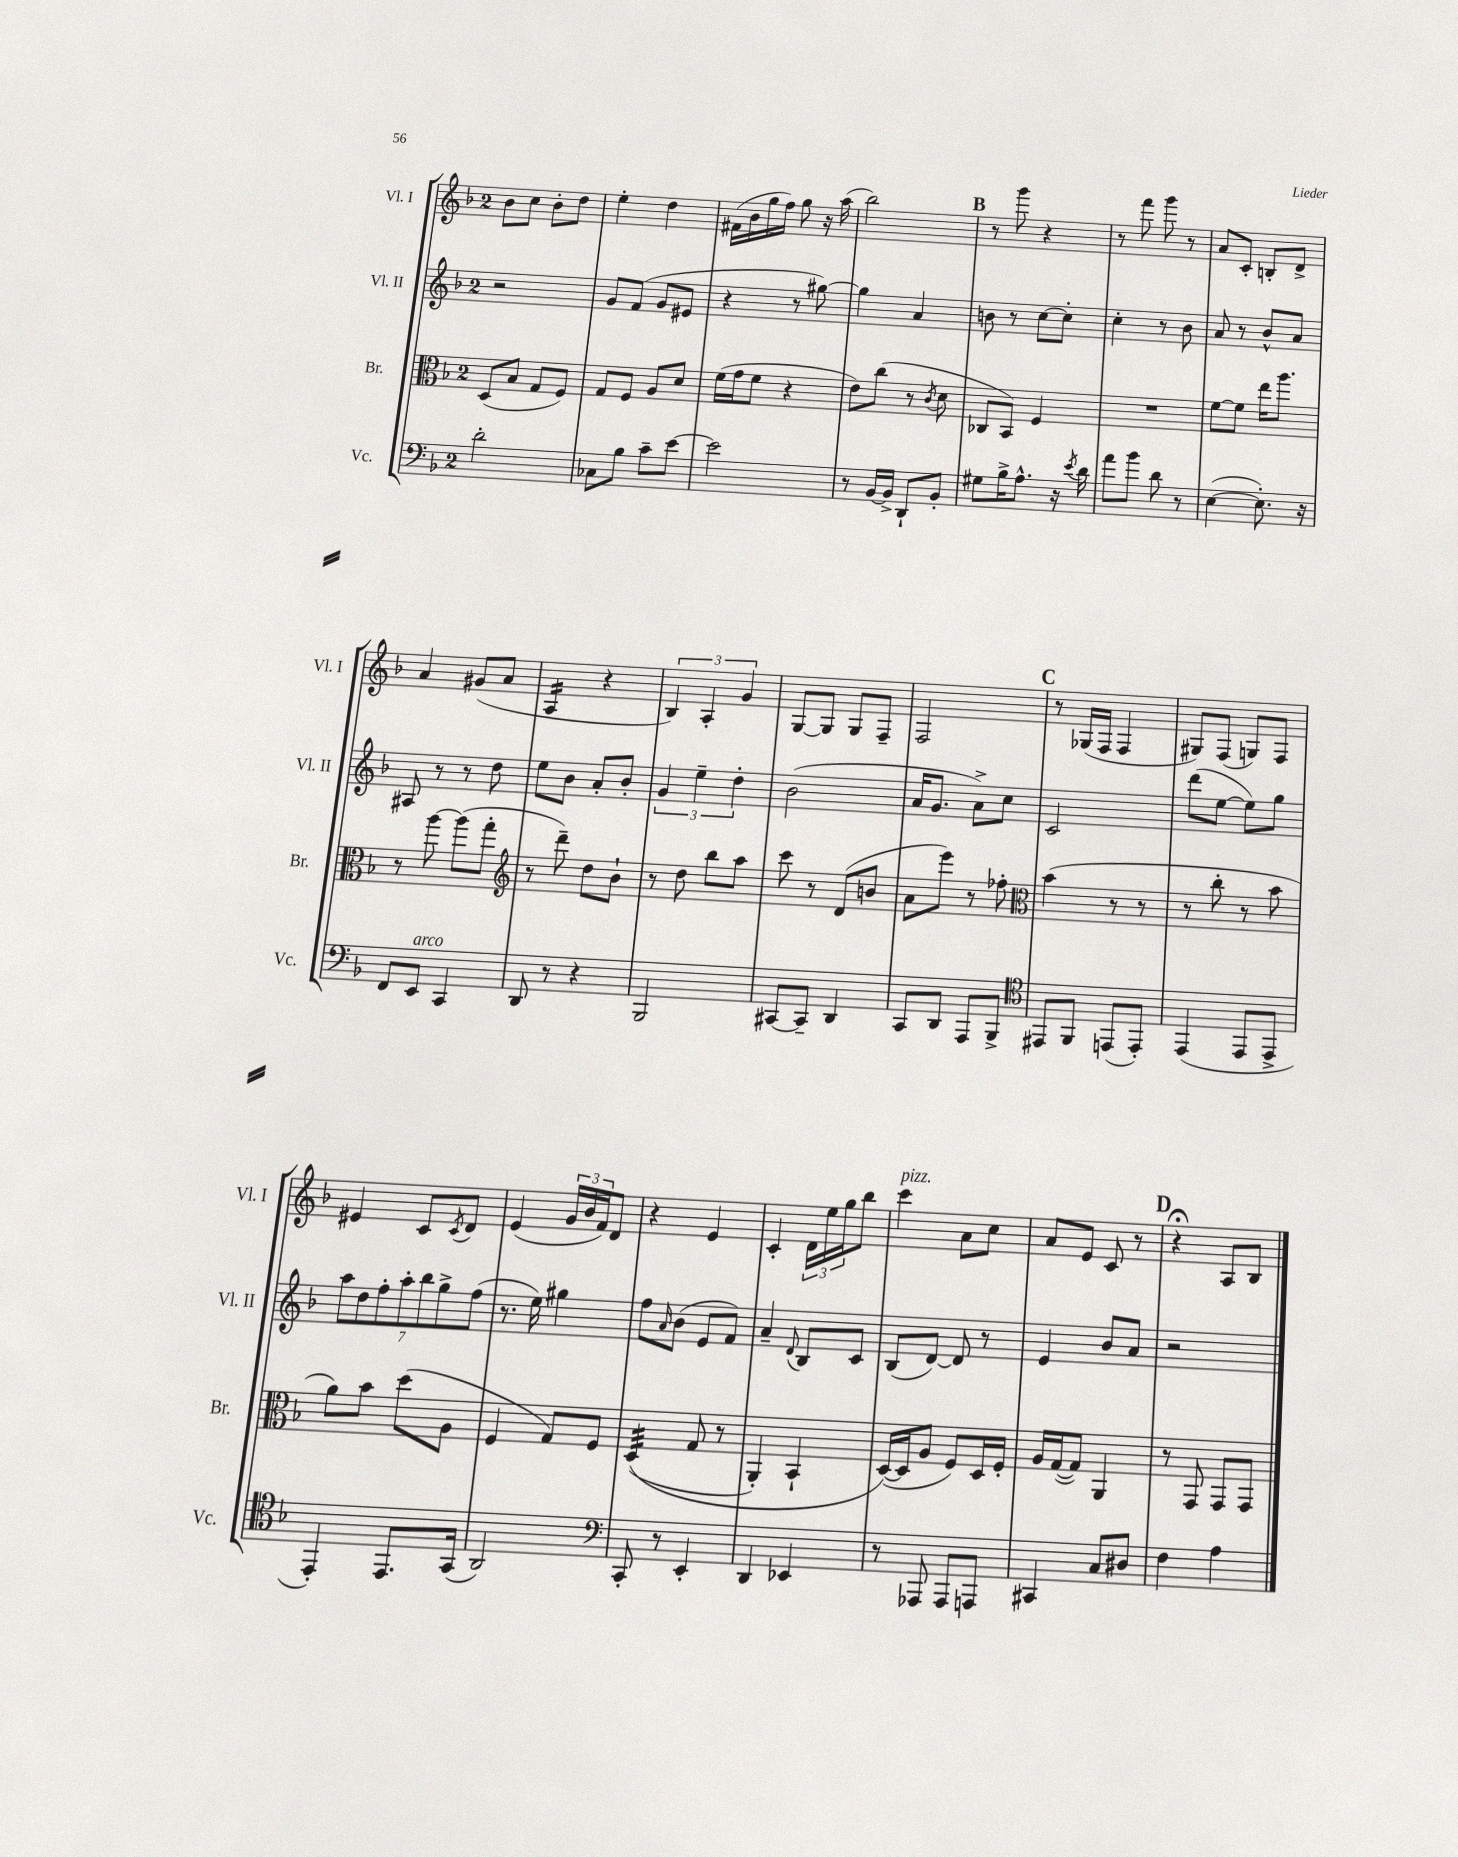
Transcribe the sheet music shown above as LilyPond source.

<<
\new StaffGroup <<
\new Staff = "s0" \with { instrumentName = "Vl. I" shortInstrumentName = "Vl. I" } {
    \clef treble \key f \major \once \override Staff.TimeSignature.style = #'single-digit \time 2/4
    bes'8 c''8 bes'8-. d''8 |
    e''4-. d''4 |
    fis'16( bes'16 g''16 f''16) g''8 r16 a''16( |
    bes''2) |
    \mark \markup { \bold "B" } r8 g'''8 r4 |
    r8 f'''8 g'''8 r8 |
    a'8 c'8-. b8-. d'8-> |
    a'4 gis'8( a'8 |
    a4:16 r4 |
    \tuplet 3/2 { bes4) a4-. g'4 } |
    g8~ g8 g8 f8-- |
    f2 |
    \mark \markup { \bold "C" } r8 ges16( f16 f4 |
    gis8) f8( g8) f8 |
    eis'4 c'8 \acciaccatura { c'8 } d'8 |
    e'4( \tuplet 3/2 { g'16 bes'16 f'16) } d'8 |
    r4 e'4 |
    c'4-. \tuplet 3/2 { d'16 e''16 g''16 } bes''8 |
    c'''4^\markup { \italic "pizz." } a'8 c''8 |
    a'8 e'8 c'8 r8 |
    \mark \markup { \bold "D" } r4\fermata a8 bes8 \bar "|." |
}
\new Staff = "s1" \with { instrumentName = "Vl. II" shortInstrumentName = "Vl. II" } {
    \clef treble \key f \major \once \override Staff.TimeSignature.style = #'single-digit \time 2/4
    r2 |
    g'8 f'8( g'8 eis'8 |
    r4 r8 gis''8~) |
    gis''4 a'4 |
    \mark \markup { \bold "B" } b'8 r8 c''8~ c''8-. |
    c''4-. r8 bes'8 |
    a'8 r8 bes'8-^ a'8 |
    ais8 r8 r8 d''8 |
    e''8 bes'8 a'8-. bes'8-. |
    \tuplet 3/2 { g'4 e''4-- d''4-. } |
    bes'2( |
    a'16 g'8. a'8->) c''8 |
    \mark \markup { \bold "C" } c'2 |
    d'''8( e''8~ e''8) g''8 |
    \tuplet 7/4 { a''8 d''8 f''8-. a''8-. bes''8 g''8-> f''8( } |
    r8. e''16) gis''4 |
    f''8 \grace { a'16 } bes'8( e'8 f'8) |
    a'4-- \appoggiatura { d'8 } bes8 c'8 |
    bes8( d'8~) d'8 r8 |
    e'4 bes'8 a'8 |
    \mark \markup { \bold "D" } r2 \bar "|." |
}
\new Staff = "s2" \with { instrumentName = "Br." shortInstrumentName = "Br." } {
    \clef alto \key f \major \once \override Staff.TimeSignature.style = #'single-digit \time 2/4
    d8( bes8 g8 f8) |
    g8 f8 a8 d'8 |
    f'16( g'16 f'8 r4 |
    e'8) c''8( r8 \acciaccatura { c'8 } d'8 |
    \mark \markup { \bold "B" } ces8 bes,8) f4 |
    R2 |
    f'8~ f'8 e''16 a''8. |
    r8 a''8~ a''8( g''8-. |
    \clef treble r8 d'''8--) d''8 bes'8-! |
    r8 d''8 bes''8 a''8 |
    c'''8 r8 d'8( b'8 |
    a'8 e'''8) r8 fes''8-. |
    \mark \markup { \bold "C" } \clef alto bes'4( r8 r8 |
    r8 c''8-. r8 bes'8 |
    a'8) bes'8 d''8( a8 |
    f4 g8) f8 |
    d4:32(\( g8 r8 |
    a,4-.) bes,4-! |
    d16~(\) d16 a8 f8) d16 f16-. |
    a16 g16~( g8) a,4 |
    \mark \markup { \bold "D" } r8 g,8 g,8 g,8 \bar "|." |
}
\new Staff = "s3" \with { instrumentName = "Vc." shortInstrumentName = "Vc." } {
    \clef bass \key f \major \once \override Staff.TimeSignature.style = #'single-digit \time 2/4
    d'2-. |
    ces8 bes8 c'8-- e'8~ |
    e'2 |
    r8 bes,16~ bes,16-> d,8-! bes,8-. |
    \mark \markup { \bold "B" } gis8 bes16-> a8.-^ r16 \acciaccatura { e'8 } d'16 |
    a'8 bes'8 d'8 r8 |
    e4~( e8.-.) r16 |
    f,8 e,8^\markup { \italic "arco" } c,4 |
    d,8 r8 r4 |
    bes,,2 |
    cis,8~ cis,8-- d,4 |
    c,8 d,8 a,,8 bes,,8-> |
    \mark \markup { \bold "C" } \clef tenor eis,8 f,8 e,8( e,8-.) |
    e,4( e,8 e,8-> |
    e,4-.) e,8. g,16( |
    a,2) |
    \clef bass c,8-. r8 e,4-. |
    d,4 ees,4 |
    r8 aes,,8 aes,,8 a,,8 |
    cis,4 c8 dis8 |
    \mark \markup { \bold "D" } f4 a4 \bar "|." |
}
>>
>>
\layout { \context { \Score \remove "Bar_number_engraver" } }
